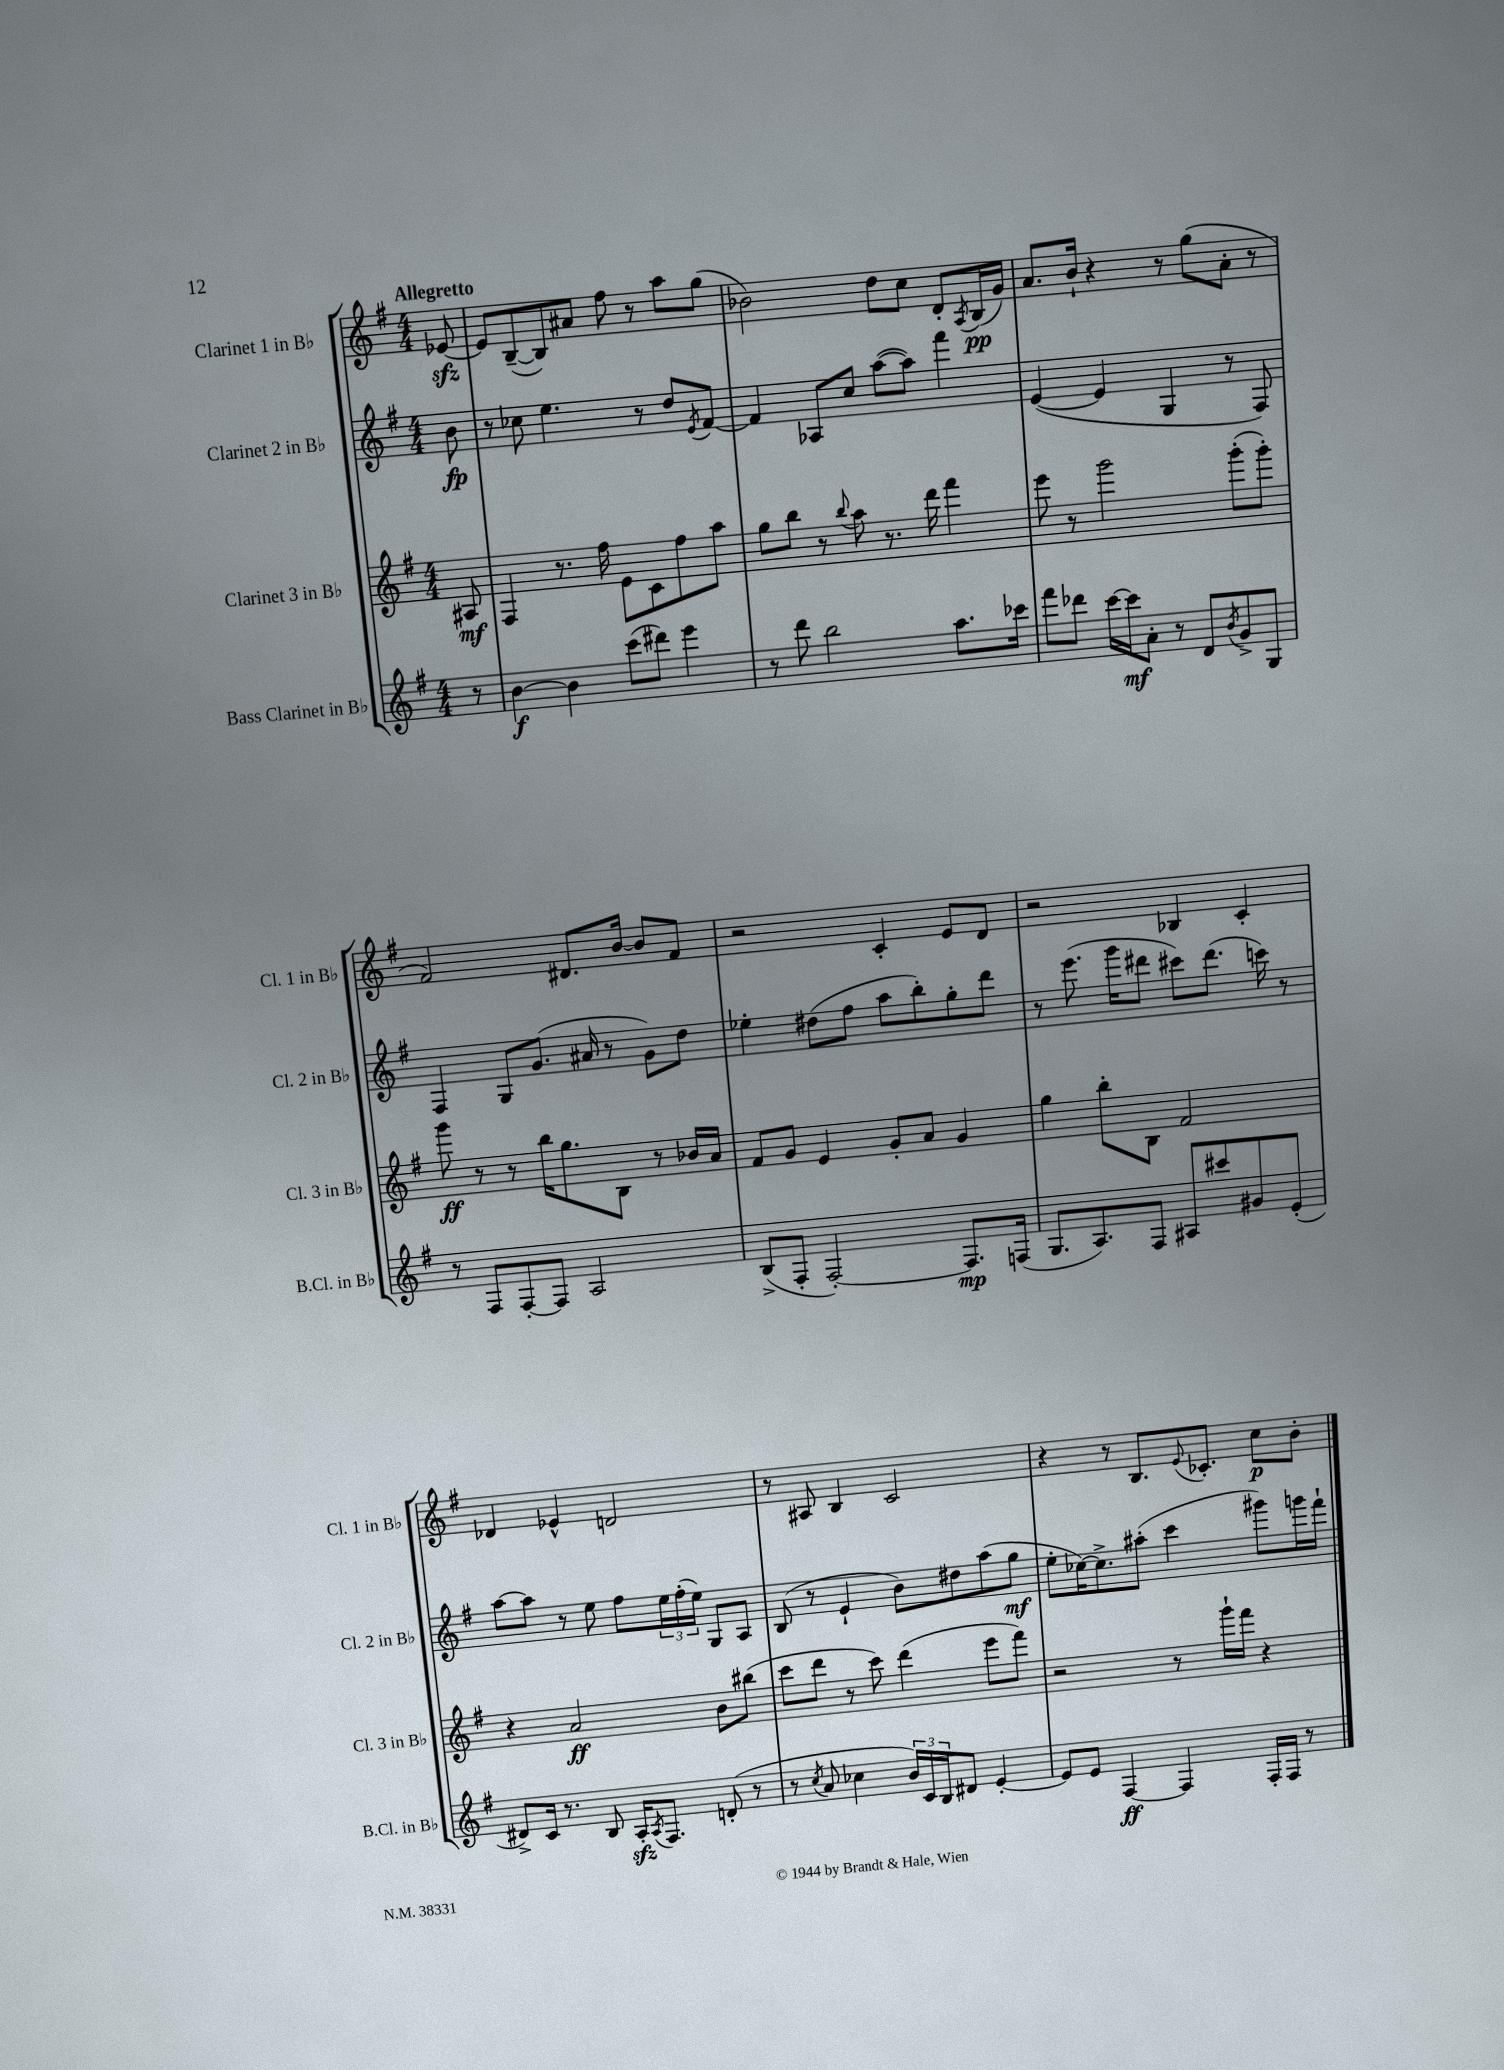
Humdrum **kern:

**kern	**dynam	**kern	**dynam	**kern	**dynam	**kern	**dynam
*part4	*part4	*part3	*part3	*part2	*part2	*part1	*part1
*staff4	*staff4	*staff3	*staff3	*staff2	*staff2	*staff1	*staff1
*I"Bass Clarinet in B♭	*	*I"Clarinet 3 in B♭	*	*I"Clarinet 2 in B♭	*	*I"Clarinet 1 in B♭	*
*I'B.Cl. in B♭	*	*I'Cl. 3 in B♭	*	*I'Cl. 2 in B♭	*	*I'Cl. 1 in B♭	*
*clefG2	*	*clefG2	*	*clefG2	*	*clefG2	*
*k[f#]	*	*k[f#]	*	*k[f#]	*	*k[f#]	*
*M4/4	*	*M4/4	*	*M4/4	*	*M4/4	*
=	=	=	=	=	=	=	=
!	!	!	!	!	!	!LO:TX:a:B:t=Allegretto	!
8r	.	8A#X/	mf	8b\	fp	[8e-Xzz/	.
=1	=1	=1	=1	=1	=1	=1	=1
[4b\	f	4F#/	.	8r	.	8e-/L]	.
.	.	.	.	8cc-X\	.	([8B~/	.
4b\]	.	8.r	.	4.ee\	.	8B/])	.
.	.	.	.	.	.	8a#X/J	.
.	.	16ff#\	.	.	.	.	.
(8ccc\L	.	8e\L	.	.	.	8ff#\	.
8ddd#X\J)	.	8c\	.	8r	.	8r	.
4eee\	.	8ff#\	.	8dd/L	.	8aa\L	.
.	.	.	.	8qe/	.	.	.
.	.	8aa\J	.	[8f#/J	.	(8gg\J	.
=2	=2	=2	=2	=2	=2	=2	=2
8r	.	8gg\L	.	4f#/]	.	2b-X\)	.
8ddd\	.	8bb\J	.	.	.	.	.
2bb\	.	8r	.	8A-X/L	.	.	.
.	.	8qqbb/	.	.	.	.	.
.	.	8aa\	.	8cc/J	.	.	.
.	.	8.r	.	([8aa\L	.	8dd\L	.
.	.	.	.	8aa\J])	.	8cc\J	.
.	.	16ddd\	.	.	.	.	.
8.aa\L	.	4fff#\	.	4fff#\	.	8d'/L	.
.	.	.	.	.	.	8qA/	.
.	.	.	.	.	.	(16B/L	pp
16ccc-X\Jk	.	.	.	.	.	16g/JJ)	.
=3	=3	=3	=3	=3	=3	=3	=3
8fff#\L	.	8eee\	.	([4e/	.	8.a/L	.
8ddd-X\J	.	8r	.	.	.	.	.
.	.	.	.	.	.	16b`/Jk	.
[16ccc\LL	.	2ggg\	.	4e/]	.	4r	.
16ccc\J]	mf	.	.	.	.	.	.
8a'\J	.	.	.	.	.	.	.
8r	.	.	.	4G/	.	8r	.
8d/L	.	.	.	.	.	(8gg\L	.
8qb/	.	.	.	.	.	.	.
8g^/	.	(8ggg'\L	.	8r	.	8a'\J	.
8G/J	.	8ggg'\J)	.	8F#/)	.	8r	.
!!LO:LB:g=z
=4	=4	=4	=4	=4	=4	=4	=4
8r	.	8ggg\	ff	4F#/	.	2f#/)	.
8F#/L	.	8r	.	.	.	.	.
[8F#'/	.	8r	.	8G/L	.	.	.
8F#/J]	.	16bb\KL	.	(8.g/J	.	.	.
.	.	8.gg\	.	.	.	.	.
2A/	.	.	.	.	.	8.d#X/L	.
.	.	.	.	16a#X/	.	.	.
.	.	8B\J	.	8r	.	.	.
.	.	.	.	.	.	[16b/Jk	.
.	.	8r	.	8g\L)	.	8b/L]	.
.	.	16b-X/LL	.	8dd\J	.	8f#/J	.
.	.	16a/JJ	.	.	.	.	.
=5	=5	=5	=5	=5	=5	=5	=5
(8B^/L	.	8f#/L	.	4ee-X'\	.	2r	.
8F#'/J	.	8g/J	.	.	.	.	.
[2F#'/)	.	4e/	.	(8dd#X\L	.	.	.
.	.	.	.	8ff#\J	.	.	.
.	.	8g'/L	.	8aa\L	.	4c'/	.
.	.	8a/J	.	8bb'\)	.	.	.
8.F#/L]	mp	4g/	.	8gg'\	.	8e/L	.
.	.	.	.	8ddd\J	.	8d/J	.
(16Fn/Jk	.	.	.	.	.	.	.
=6	=6	=6	=6	=6	=6	=6	=6
8.G/L	.	4gg\	.	8r	.	2r	.
.	.	.	.	(8.eee\	.	.	.
8.A/)	.	.	.	.	.	.	.
.	.	8bb'\L	.	.	.	.	.
.	.	.	.	16ggg\KL	.	.	.
8F#/J	.	8B\J	.	8ddd#X\J	.	.	.
8A#X/L	.	2f#/	.	8ccc#X\L)	.	4B-X/	.
8ccc#X/	.	.	.	(8.ddd#\J	.	.	.
8g#X/	.	.	.	.	.	4c'/	.
.	.	.	.	16cccn\)	.	.	.
(8e'/J	.	.	.	8r	.	.	.
!!LO:LB:g=z
=7	=7	=7	=7	=7	=7	=7	=7
8d#X^/L)	.	4r	.	[8aa\L	.	4d-X/	.
16c/Jk	.	.	.	8aa\J]	.	.	.
8.r	.	.	.	.	.	.	.
.	.	2a/	ff	8r	.	4e-X^^/	.
8B/	.	.	.	8ee\	.	.	.
16Azz'/KL	.	.	.	8ff#\L	.	2dn/	.
8qA/	.	.	.	.	.	.	.
8.F#/J	.	.	.	.	.	.	.
.	.	.	.	24ee\L	.	.	.
.	.	.	.	(24ff#'\	.	.	.
.	.	.	.	24ee\JJ)	.	.	.
(8dn'/	.	8b\L	.	8G/L	.	.	.
8r	.	(8bb#X\J	.	8A/J	.	.	.
=8	=8	=8	=8	=8	=8	=8	=8
8r	.	8ccc\L	.	(8B/	.	8r	.
8qcc/	.	.	.	.	.	.	.
8a/	.	8ddd\J	.	8r	.	8A#X/	.
4cc-X\	.	8r	.	4e`/	.	4B/	.
.	.	8ccc\)	.	.	.	.	.
24b/LL)	.	(4ddd\	.	8b\L)	.	2c/	.
24c/	.	.	.	.	.	.	.
24B/J	.	.	.	.	.	.	.
8d#X/J	.	.	.	8dd#X\	.	.	.
[4e'/	.	8eee\L	.	(8aa\	.	.	.
.	.	8fff#\J)	.	8gg\J	mf	.	.
=9	=9	=9	=9	=9	=9	=9	=9
8e/L]	.	2r	.	8ee'\L	.	4r	.
8e/J	.	.	.	[16cc-X\K)	.	.	.
.	.	.	.	8.cc-^\]	.	.	.
[4F#/	ff	.	.	.	.	8r	.
.	.	.	.	(8aa#X'\J	.	8.B/L	.
4F#/]	.	8r	.	4ccc\	.	.	.
.	.	.	.	.	.	8qqe/	.
.	.	.	.	.	.	8.c-X'/J	.
.	.	16ggg`\LL	.	.	.	.	.
.	.	16fff#\JJ	.	.	.	.	.
16F#'/LL	.	4r	.	8ggg#X\L)	.	8cc\L	p
16F#/JJ	.	.	.	.	.	.	.
8r	.	.	.	16gggn\L	.	8b'\J	.
.	.	.	.	16fff#`\JJ	.	.	.
==	==	==	==	==	==	==	==
*-	*-	*-	*-	*-	*-	*-	*-
